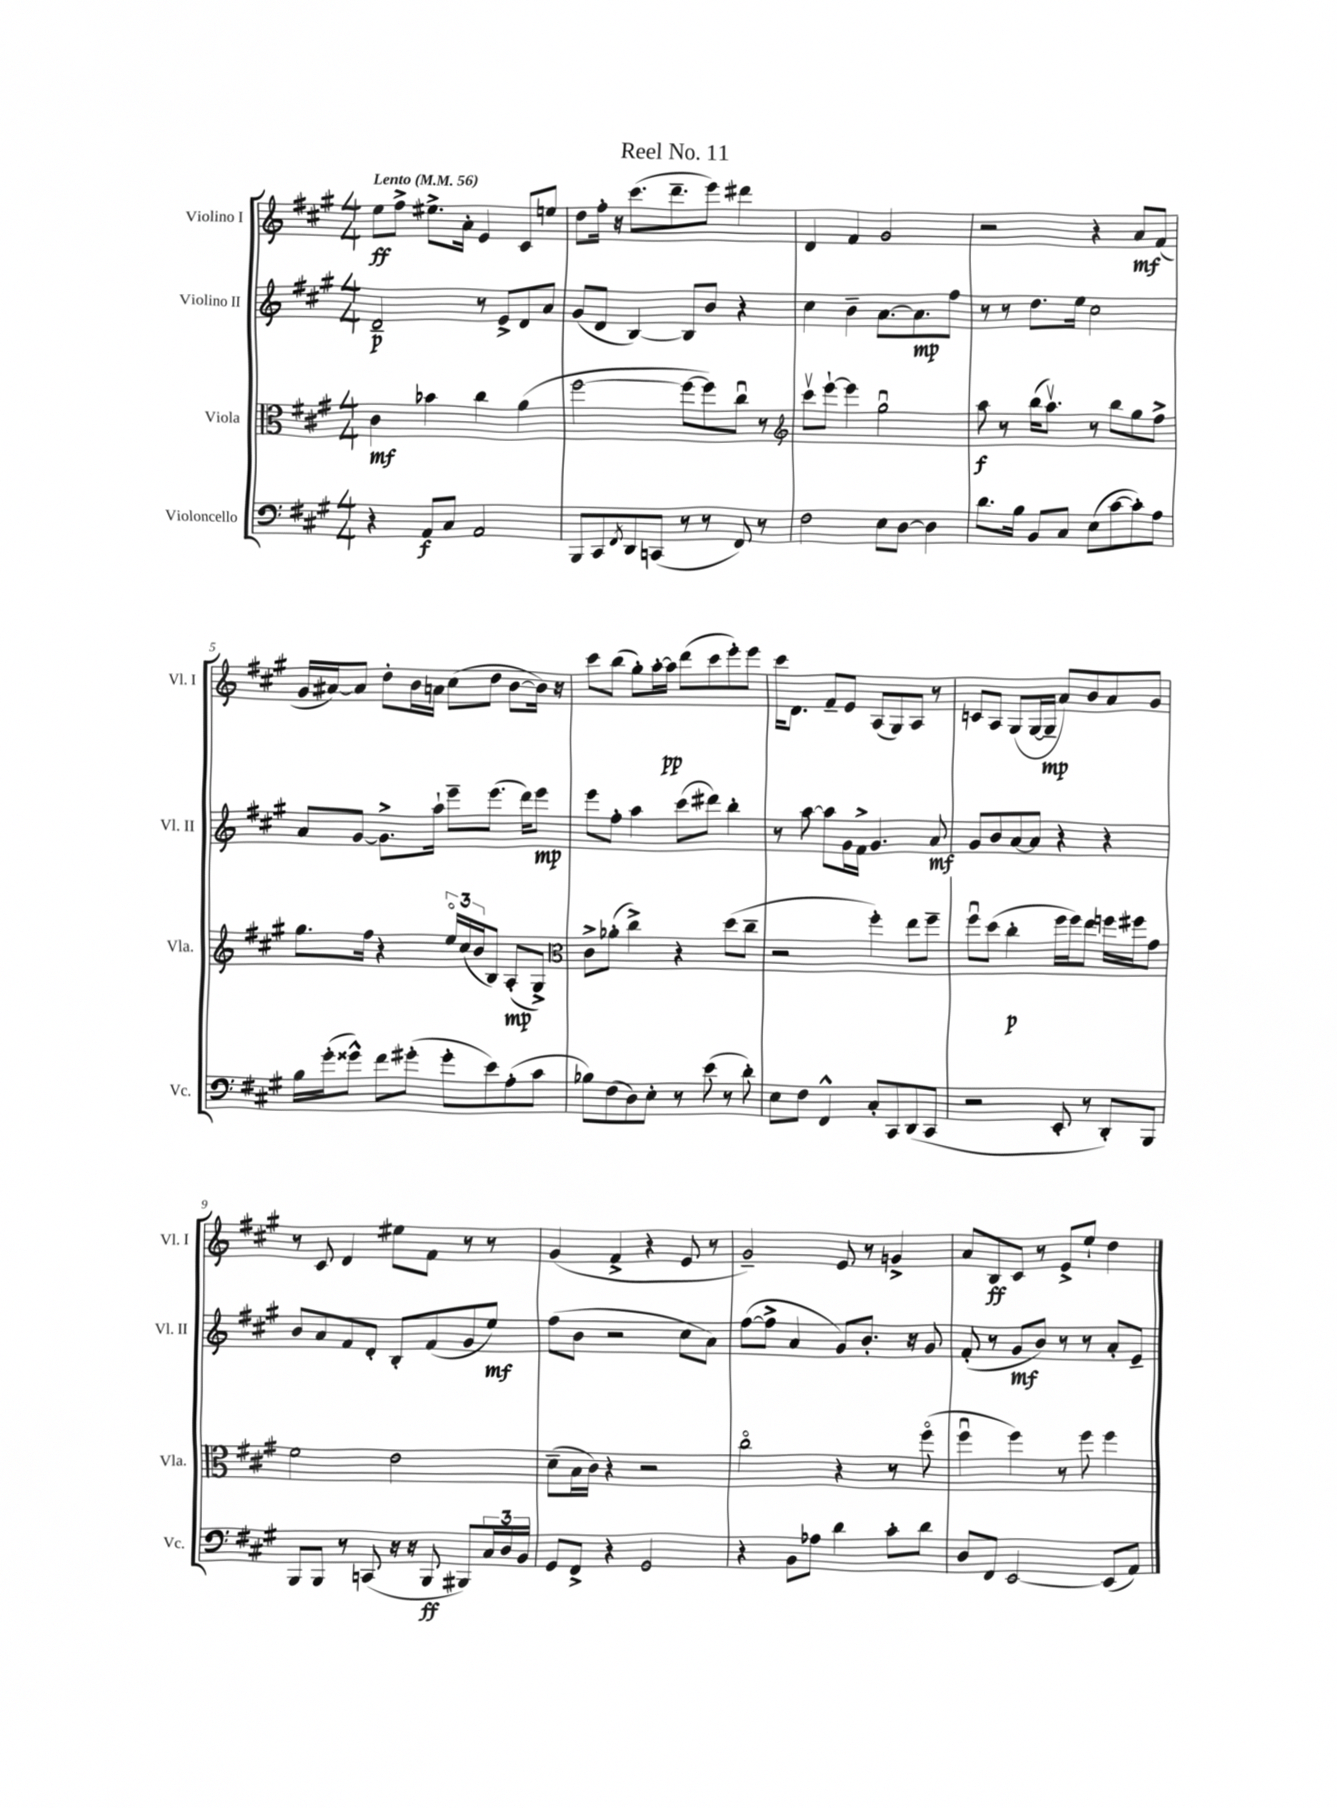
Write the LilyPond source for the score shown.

\header { title = "Reel No. 11" }
<<
\new StaffGroup <<
\new Staff = "s0" \with { instrumentName = "Violino I" shortInstrumentName = "Vl. I" } {
    \clef treble \key a \major \numericTimeSignature \time 4/4 \tempo "Lento" 4 = 56
    e''8\ff fis''8-> eis''8.-> a'16-. e'4 cis'8 e''8 |
    d''8 fis''16-. r16 cis'''8.( d'''8.-- e'''8) dis'''4 |
    d'4 fis'4 gis'2 |
    r2 r4 a'8\mf fis'8( |
    gis'16 ais'16~) ais'8 d''8-. b'16 a'16 cis''8( d''8 b'8~ b'16) r16 |
    cis'''8 b''8( gis''8-.) a''16~-. a''16\pp d'''8( cis'''8 e'''8-.) e'''8 |
    cis'''16 d'8. fis'8-- e'8 a8( gis8) a8 r8 |
    c'8 a8 gis8( gis16~ gis16--\mp a'8) b'8 a'8 gis'8 |
    r8 cis'8 d'4 eis''8 fis'8 r8 r8 |
    gis'4( fis'4-> r4 e'8 r8 |
    gis'2--) e'8 r8 g'4-> |
    a'8 b8\ff cis'8 r8 e'8-> e''8-! d''4 \bar "|." |
}
\new Staff = "s1" \with { instrumentName = "Violino II" shortInstrumentName = "Vl. II" } {
    \clef treble \key a \major \numericTimeSignature \time 4/4
    d'2--\p r8 e'8-> d'8 a'8 |
    gis'8( d'8 b4~) b8 b'8 r4 |
    cis''4 b'4-- a'8.~ a'8.\mp fis''8 |
    r8 r8 d''8. e''16 cis''2 |
    a'8 gis'8~ gis'8.-> a''16-! e'''8-- e'''8.( d'''16) e'''8\mp |
    e'''8 fis''8-. a''4 cis'''8( dis'''8) b''4-. |
    r8 a''8~ a''8 gis'16 fis'16-> gis'4. a'8\mf |
    gis'8 b'8 a'8~ a'8 r4 r4 |
    b'8 a'8 fis'8 d'8-. b8-. fis'8( gis'8 e''8\mf) |
    fis''8( b'8 r2 cis''8 a'8) |
    fis''8~( fis''8-> a'4 gis'8) b'8.-. r16 gis'8 |
    fis'8-.( r8 gis'8\mf b'8) r8 r8 a'8-. e'8-- \bar "|." |
}
\new Staff = "s2" \with { instrumentName = "Viola" shortInstrumentName = "Vla." } {
    \clef alto \key a \major \numericTimeSignature \time 4/4
    cis'4\mf bes'4 cis''4 a'4( |
    fis''2~ fis''8~ fis''8) cis''8\downbow r8 |
    \clef treble cis'''8\upbow e'''8~-! e'''4 gis''2\downbow |
    a''8\f r8 b''16( a''8.\upbow) r8 b''8 gis''8 fis''8-> |
    gis''8. fis''16 r4 \tuplet 3/2 { e''16\flageolet cis''16( b'16 } b8) a8-.\mp( gis8->) |
    \clef alto cis'8-> aes'8-.( cis''4->) r4 d''8( cis''8-- |
    r2 fis''4-.) e''8 fis''8-- |
    fis''8\downbow d''8( cis''4-.\p fis''16 fis''16) e''8 f''16 fis''16 gis'8 |
    fis'2 e'2 |
    d'8--( b16 cis'16) r4 r2 |
    cis''2\flageolet r4 r8 fis''8\flageolet( |
    fis''4\downbow fis''4) r8 fis''8 fis''4 \bar "|." |
}
\new Staff = "s3" \with { instrumentName = "Violoncello" shortInstrumentName = "Vc." } {
    \clef bass \key a \major \numericTimeSignature \time 4/4
    r4 a,8\f cis8 a,2 |
    b,,8 cis,8 \acciaccatura { fis,8 } d,8 c,8( r8 r8 fis,8) r8 |
    fis2 e8 d8~ d4 |
    d'8. b16 b,8 cis8 e8( cis'8~ cis'8-.) a8 |
    b16 gis'16-.( gisis'8-^) fis'8 gis'8-.( gis'8-. e'8) a8-.( cis'8 |
    bes8) fis8( d8) e8-. r8 e'8( r8 d'8-.) |
    e8 fis8 fis,4-^ cis8-. cis,8 d,8( cis,8 |
    r2 e,8-. r8 d,8-.) b,,8 |
    b,,8 b,,8 r8 c,8( r16 r16 b,,8\ff bis,,8) \tuplet 3/2 { cis16 d16 b,16 } |
    gis,8 fis,8-> r4 gis,2 |
    r4 b,8 aes8 d'4 cis'8-. d'8 |
    d8 fis,8 e,2~ e,8( a,8) \bar "|." |
}
>>
>>
